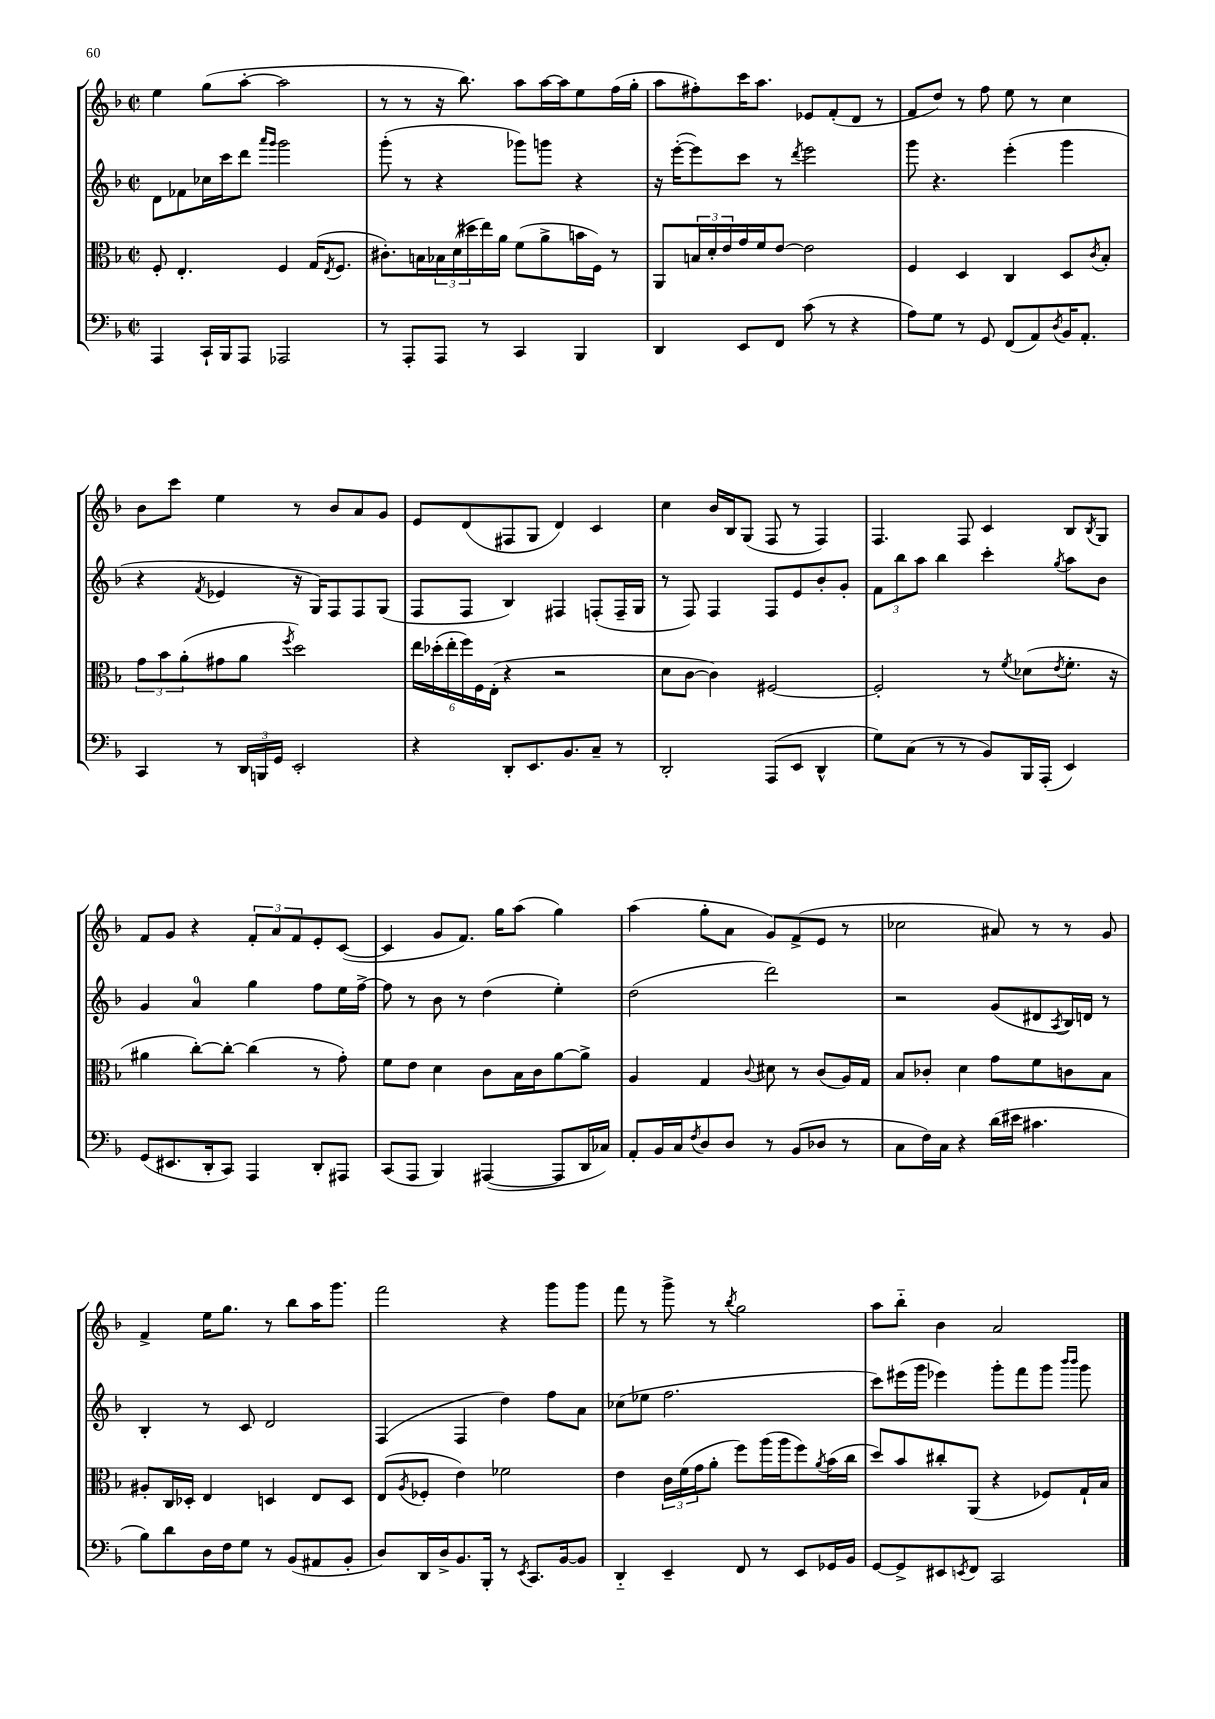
<<
\new StaffGroup <<
\new Staff = "s0" {
    \clef treble \key f \major \defaultTimeSignature \time 2/2
    e''4 g''8( a''8~-. a''2 |
    r8 r8 r16 bes''8.) a''8 a''16~ a''16 e''8 f''16( g''16-. |
    a''8 fis''8-.) c'''16 a''8. ees'8 f'8-.( d'8 r8 |
    f'8 d''8) r8 f''8 e''8 r8 c''4 |
    bes'8 c'''8 e''4 r8 bes'8 a'8 g'8 |
    e'8 d'8( fis8 g8 d'4) c'4 |
    c''4 bes'16 bes16 g8( f8 r8 f4) |
    f4. f8 c'4 bes8 \acciaccatura { bes8 } g8 |
    f'8 g'8 r4 \tuplet 3/2 { f'8-. a'8 f'8 } e'8-. c'8~( |
    c'4 g'8 f'8.) g''16 a''8( g''4) |
    a''4( g''8-. a'8 g'8) f'8->( e'8 r8 |
    ces''2 ais'8) r8 r8 g'8 |
    f'4-> e''16 g''8. r8 bes''8 a''16 g'''8. |
    f'''2 r4 g'''8 g'''8 |
    f'''8 r8 g'''8-> r8 \acciaccatura { bes''8 } g''2 |
    a''8 bes''8-_ bes'4 a'2 \bar "|." |
}
\new Staff = "s1" {
    \clef treble \key f \major \defaultTimeSignature \time 2/2
    d'8 fes'8 ces''16 c'''16 d'''8 \grace { a'''16 g'''16 } g'''2 |
    g'''8-.( r8 r4 ges'''8) g'''8 r4 |
    r16 e'''16~-.( e'''8) c'''8 r8 \acciaccatura { d'''8 } e'''2 |
    g'''8 r4. e'''4-.( g'''4 |
    r4 \acciaccatura { f'8 } ees'4 r16 g16) f8 f8 g8( |
    f8 f8 bes4) fis4 f8-.( f16-- g16 |
    r8 f8) f4 f8 e'8 bes'8-. g'8-. |
    \tuplet 3/2 { f'8 bes''8 a''8 } bes''4 c'''4-. \acciaccatura { g''8 } a''8 bes'8 |
    g'4 a'4-0 g''4 f''8 e''16 f''16~-> |
    f''8 r8 bes'8 r8 d''4( e''4-.) |
    d''2( d'''2) |
    r2 g'8( dis'8 \acciaccatura { a8 } bes16) d'16 r8 |
    bes4-. r8 c'8 d'2 |
    f4( f4 d''4) f''8 a'8 |
    ces''8( ees''8 f''2. |
    c'''8) eis'''16( g'''16 ees'''4) g'''8-. f'''8 g'''8 \grace { bes'''16 bes'''16 } g'''8 \bar "|." |
}
\new Staff = "s2" {
    \clef alto \key f \major \defaultTimeSignature \time 2/2
    f8-. e4.-. f4 g16( \acciaccatura { e8 } f8. |
    cis'8.-.) b16 \tuplet 3/2 { bes16 d'16( dis''16 } e''16) a'16 f'8( a'8-> b'16 f16) r8 |
    a,8 \tuplet 3/2 { b16 d'16-. e'16 } g'16 f'16 e'8~ e'2 |
    f4 d4 c4 d8 \acciaccatura { c'8 } bes8-. |
    \tuplet 3/2 { g'8 bes'8 a'8-.( } gis'8 a'8 \acciaccatura { f''8 } d''2) |
    \tuplet 6/4 { e''16 des''16-.( e''16-. f''16) f16 e16-.( } r4 r2 |
    d'8 c'8~ c'4) fis2~ |
    fis2-. r8 \acciaccatura { f'8 } des'8( \acciaccatura { e'8 } f'8.-. r16 |
    ais'4 c''8~-.) c''8~-. c''4( r8 g'8-.) |
    f'8 e'8 d'4 c'8 bes16 c'16 a'8~ a'8-> |
    a4 g4 \appoggiatura { c'8 } dis'8 r8 c'8( a16) g16 |
    bes8 ces'8-. d'4 g'8 f'8 c'8 bes8 |
    ais8-. c16 des16-. e4 d4 e8 d8 |
    e8( \acciaccatura { a8 } fes8-. e'4) fes'2 |
    e'4 \tuplet 3/2 { c'16 f'16( g'16 } a'8-. f''8) a''16( a''16 f''8) \acciaccatura { a'8 } bes'16( c''16 |
    d''8) bes'8 cis''8-. a,8( r4 fes8) g16-! bes16 \bar "|." |
}
\new Staff = "s3" {
    \clef bass \key f \major \defaultTimeSignature \time 2/2
    a,,4 c,16-! bes,,16 a,,8 aes,,2 |
    r8 a,,8-. a,,8 r8 c,4 bes,,4 |
    d,4 e,8 f,8 c'8( r8 r4 |
    a8) g8 r8 g,8 f,8( a,8) \acciaccatura { d8 } bes,16 a,8.-. |
    c,4 r8 \tuplet 3/2 { d,16 b,,16 g,16 } e,2-. |
    r4 d,8-. e,8. bes,8. c8-- r8 |
    d,2-. a,,8( e,8 d,4-^ |
    g8) c8( r8 r8 bes,8) bes,,16 a,,16-.( e,4) |
    g,8( eis,8. d,16-. c,8) a,,4 d,8-. ais,,8 |
    c,8( a,,8 bes,,4) ais,,4~( ais,,8 d,16 ces16) |
    a,8-. bes,16 c16 \acciaccatura { f8 } d8 d8 r8 bes,8( des8 r8 |
    c8 f16) c16 r4 d'16( eis'16 cis'4. |
    bes8) d'8 d16 f16 g8 r8 bes,8( ais,8 bes,8-. |
    d8) d,16 d16-> bes,8. bes,,16-. r8 \acciaccatura { e,8 } c,8. bes,16~ bes,8 |
    d,4-_ e,4-- f,8 r8 e,8 ges,16 bes,16 |
    g,8~ g,8-> eis,8 \acciaccatura { e,8 } f,8 c,2 \bar "|." |
}
>>
>>
\layout { \context { \Score \remove "Bar_number_engraver" } }
